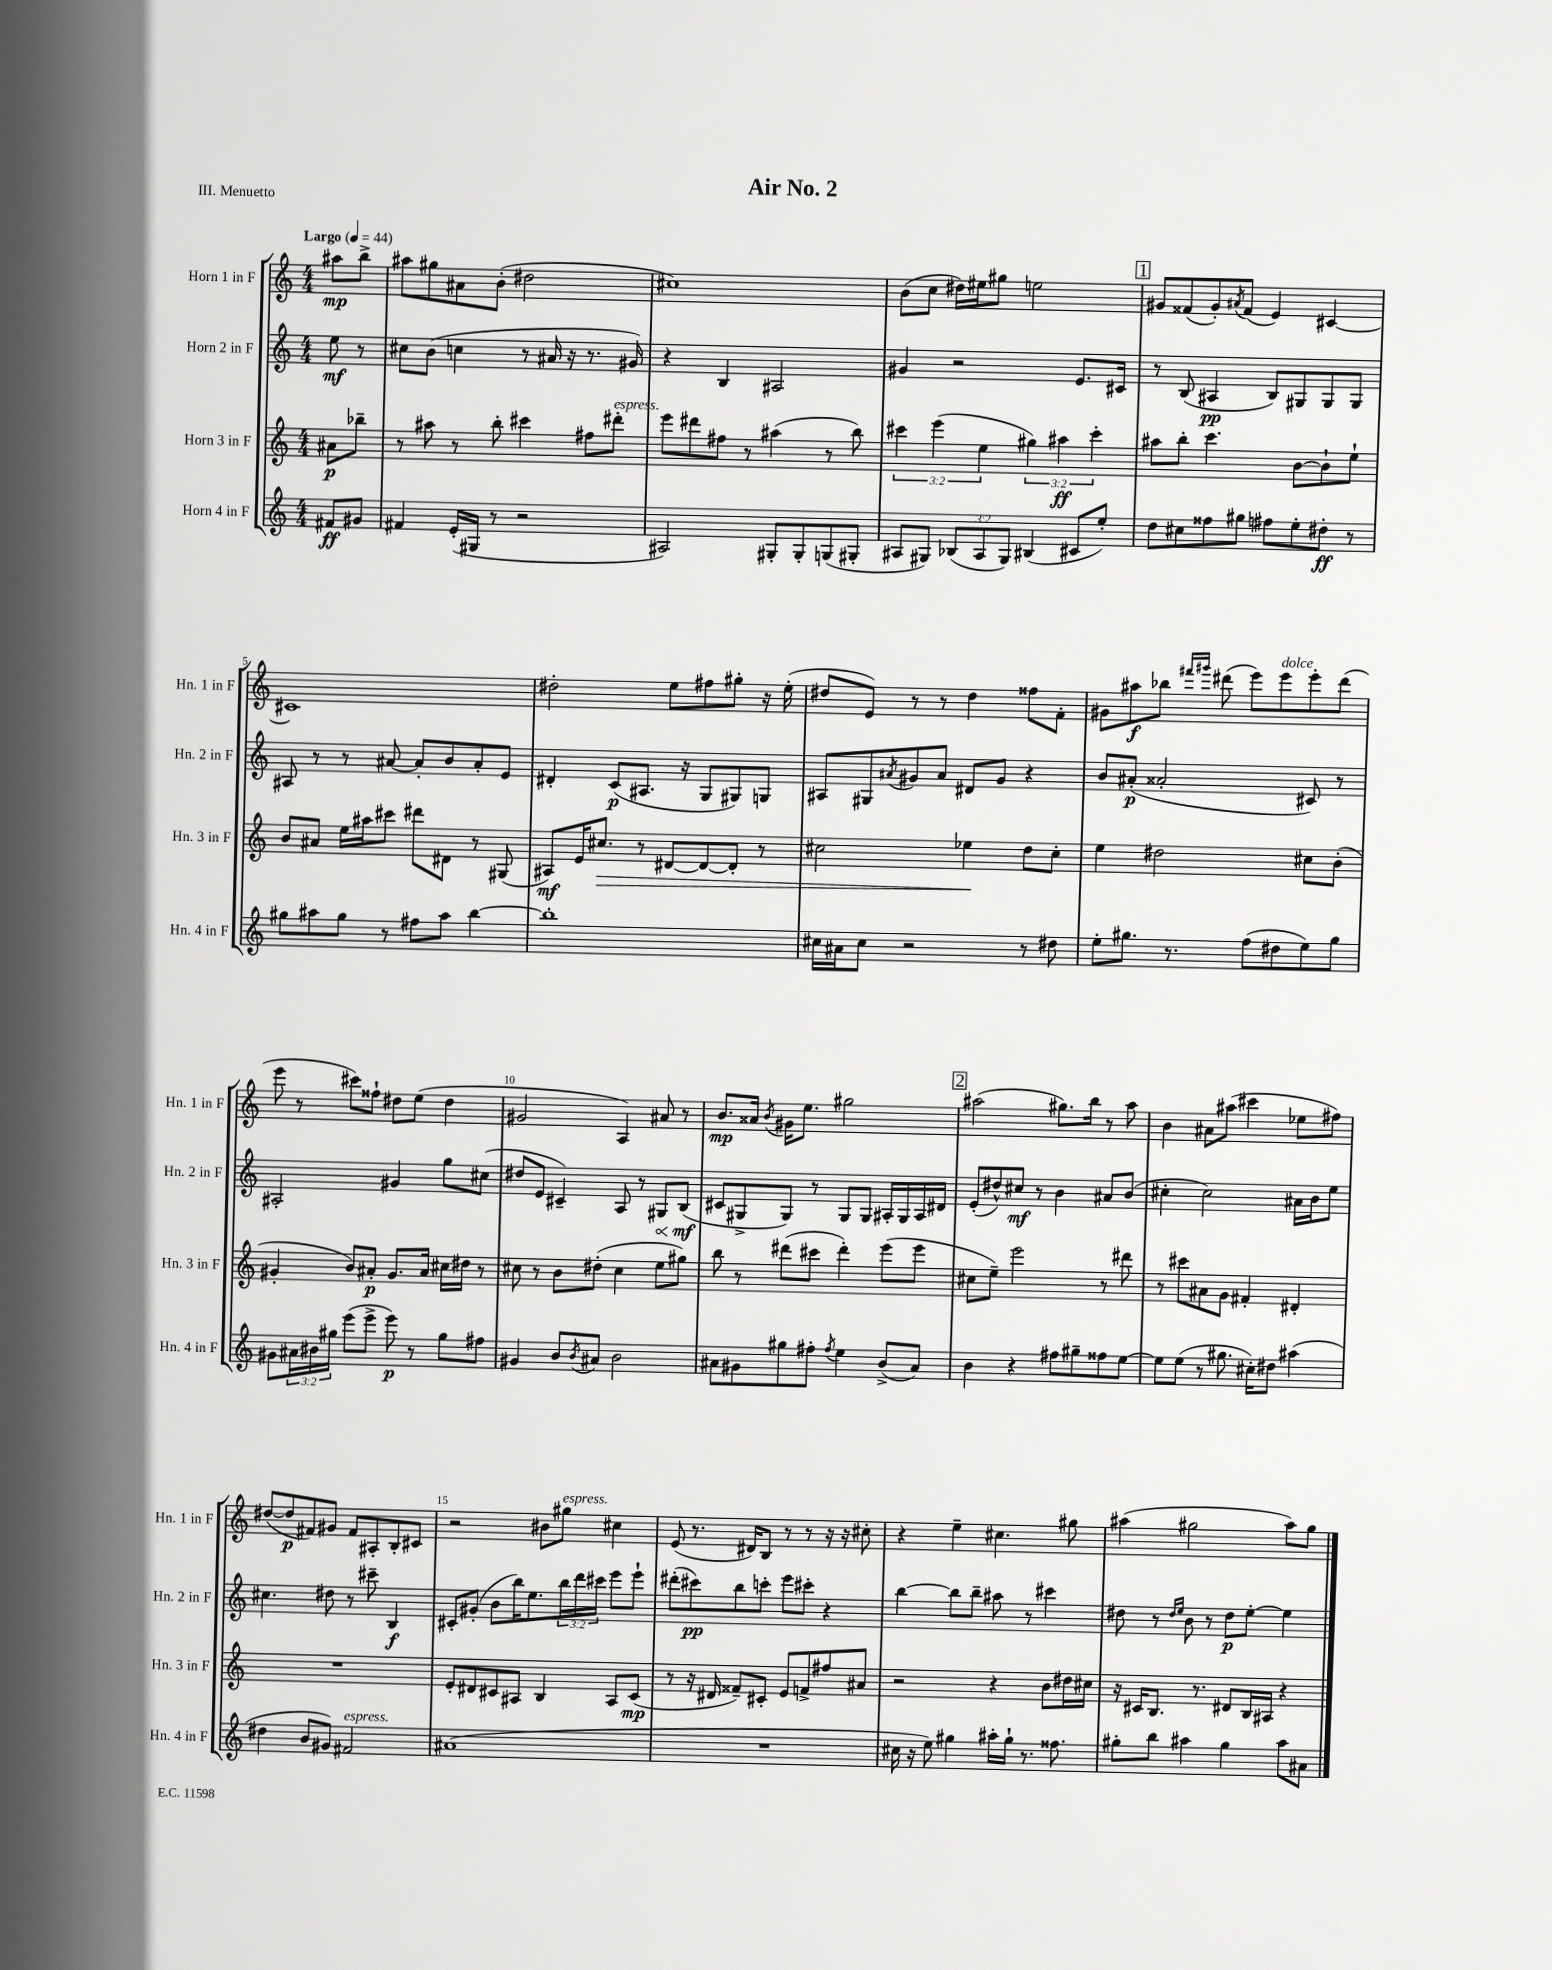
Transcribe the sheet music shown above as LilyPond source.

\header { title = "Air No. 2" piece = "III. Menuetto" }
<<
\new StaffGroup <<
\new Staff = "s0" \with { instrumentName = "Horn 1 in F" shortInstrumentName = "Hn. 1 in F" } {
    \clef treble \key c \major \numericTimeSignature \time 4/4 \partial 4 \tempo "Largo" 4 = 44
    ais''8\mp b''8-> |
    ais''8 gis''8 ais'8 b'8-.( dis''2 |
    cis''1) |
    b'8( c''8 dis''16) eis''16 gis''8 e''2 |
    \mark \markup { \box "1" } gis'8 fisis'8( gis'8-.) \acciaccatura { ais'8 } fisis'8( e'4) cis'4~ |
    cis'1 |
    dis''2-. e''8 fis''8 gis''8-. r16 e''16-.( |
    dis''8 e'8) r8 r8 dis''4 fisis''8 f'8-. |
    gis'8 ais''8\f bes''8 \grace { fis'''16 gis'''16 } dis'''8( e'''8) e'''8^\markup { \italic "dolce" } e'''8-. dis'''8( |
    e'''8 r8 cis'''8) fisis''8-! dis''8 e''8( dis''4 |
    gis'2 a4) ais'8 r8 |
    b'8.\mp aisis'16 \acciaccatura { b'8 } gis'16 e''8. gis''2 |
    \mark \markup { \box "2" } ais''2( gis''8.) b''16 r8 ais''8 |
    b'4 ais'8 ais''8( cis'''4 ees''8 fis''8) |
    dis''8~( dis''8\p fis'8) gis'8 fis'8 ais8-. b8-. cis'8 |
    r2 bis'8 gis''8^\markup { \italic "espress." } cis''4 |
    e'8( r8. dis'16) b8 r8 r8 r16 r16 cis''8-. |
    r4 e''4-- cis''4. gis''8 |
    ais''4( gis''2 ais''8) gis''8 \bar "|." |
}
\new Staff = "s1" \with { instrumentName = "Horn 2 in F" shortInstrumentName = "Hn. 2 in F" } {
    \clef treble \key c \major \numericTimeSignature \time 4/4 \override Staff.TupletNumber.text = #tuplet-number::calc-fraction-text \partial 4
    e''8\mf r8 |
    cis''8 b'8( c''4 r8 ais'16 r16 r8. gis'16) |
    r4 b4 ais2 |
    gis'4 r2 e'8. cis'16 |
    \mark \markup { \box "1" } r8 b8( ais4\pp b8) gis8 gis8 gis8 |
    ais8 r8 r8 ais'8~ ais'8-. b'8 ais'8-. e'8 |
    dis'4-. c'8\p( ais8. r16 g8 gis8) g8 |
    ais8 gis8 \acciaccatura { ais'8 } gis'8 ais'8 dis'8 gis'8 r4 |
    b'8 ais'8-.\p( aisis'2-. cis'8) r8 |
    ais2-. gis'4 g''8 cis''8( |
    dis''8 e'8 cis'4--) a8 r8 \once \override Hairpin.circled-tip = ##t gis8\< b8\mf\!( |
    cis'8 gis8-> gis8) r8 gis8 gis8 ais16-. gis16 ais16 dis'16 |
    \mark \markup { \box "2" } e'8-.( dis''8-^) cis''8\mf r8 b'4 ais'8 b'8( |
    cis''4-. cis''2) ais'16 b'16 e''8 |
    cis''4. dis''8 r8 cis'''8-- b4\f |
    cis'8-. gis'8-.( b'8 b''16) e''8. \tuplet 3/2 { b''16 d'''16 cis'''16 } e'''8 e'''8-! |
    dis'''8-.( cis'''8\pp) b''8 c'''8-. e'''8 cis'''8-. r4 |
    b''4~ b''8 b''8-- ais''8 r8 cis'''4 |
    dis''8 r8 \grace { dis''16 e''16 } b'8 r8 dis''8\p e''8~-. e''4 \bar "|." |
}
\new Staff = "s2" \with { instrumentName = "Horn 3 in F" shortInstrumentName = "Hn. 3 in F" } {
    \clef treble \key c \major \numericTimeSignature \time 4/4 \override Staff.TupletNumber.text = #tuplet-number::calc-fraction-text \partial 4
    ais'8\p bes''8-- |
    r8 ais''8 r8 b''8-. cis'''4 fis''8 dis'''8-.^\markup { \italic "espress." } |
    e'''8 dis'''8 fis''8 r8 ais''4( r8 b''8) |
    \tuplet 3/2 { cis'''4 e'''4( e''4 } \tuplet 3/2 { gis''4) ais''4\ff cis'''4-. } |
    \mark \markup { \box "1" } ais''8 b''8-. c'''4. b'8~ b'8-! e''8-! |
    b'8 ais'8 e''16 ais''16 cis'''8 dis'''8 dis'8 r8 gis8( |
    ais8\mf) e'16 cis''8.\> r8 dis'8~ dis'8~ dis'8-. r8 |
    cis''2 ees''4\! d''8 cis''8-. |
    e''4 dis''2 cis''8 b'8-.( |
    gis'4-. b'8) ais'8-.\p gis'8. ais'16 cis''16 dis''16 r8 |
    cis''8 r8 b'8 dis''8-.( cis''4 e''8 gis''8) |
    b''8 r8 dis'''8( cis'''8 dis'''4-.) e'''8( e'''8 |
    \mark \markup { \box "2" } cis''8 e''8--) e'''2 r8 dis'''8 |
    r8 cis'''8 ais'8 g'8 fis'4-. dis'4-. |
    R1 |
    e'8-. dis'8 cis'8 ais8 b4 ais8 cis'8\mp( |
    r8 r16 dis'16 fisis'8--) cis'8-. e'8 f'8-> fis''8 ais'8 |
    r2 r4 b'8 dis''16 cis''16 |
    r16 cis'16 b8. r8. dis'8 b16 ais16 r4 \bar "|." |
}
\new Staff = "s3" \with { instrumentName = "Horn 4 in F" shortInstrumentName = "Hn. 4 in F" } {
    \clef treble \key c \major \numericTimeSignature \time 4/4 \override Staff.TupletNumber.text = #tuplet-number::calc-fraction-text \partial 4
    fis'8\ff gis'8 |
    fis'4 e'16-.( gis16 r8 r2 |
    ais2) gis8-. gis8-. g8( gis8-. |
    ais8 gis8) \tuplet 3/2 { bes8( ais8 gis8) } bis4( cis'8 e''8-.) |
    \mark \markup { \box "1" } d''8 cis''8 fisis''8 gis''8 fis''8 e''8-. dis''8-.\ff r8 |
    gis''8 ais''8 gis''8 r8 fis''8 ais''8 b''4~ |
    b''1-. |
    cis''16 ais'16 cis''8 r2 r8 dis''8 |
    e''8-. gis''8. r8. f''8( dis''8 e''8) gis''8 |
    gis'8 \tuplet 3/2 { ais'16 bis'16 gis''16 } e'''8( e'''8-> e'''8\p) r8 gis''8 fis''8 |
    gis'4 b'8 \acciaccatura { b'8 } ais'8 b'2 |
    ais'8 gis'8 gis''8 fis''8-. \acciaccatura { fis''8 } e''4 b'8->( ais'8) |
    \mark \markup { \box "2" } b'4 r4 fis''8 gis''8-- fisis''8 e''8~ |
    e''8 e''8( r8 gis''8. cis''16-.) dis''8 ais''4( |
    dis''4 b'8 gis'8) fis'2^\markup { \italic "espress." } |
    ais'1( |
    R1 |
    cis''16 r16 e''8) gis''4 ais''16-. gis''16-! r8. fisis''8. |
    gis''8-. b''8 ais''4 gis''4 ais''8 ais'8 \bar "|." |
}
>>
>>
\layout { \context { \Score \override BarNumber.break-visibility = ##(#f #t #t) barNumberVisibility = #(every-nth-bar-number-visible 5) } }
